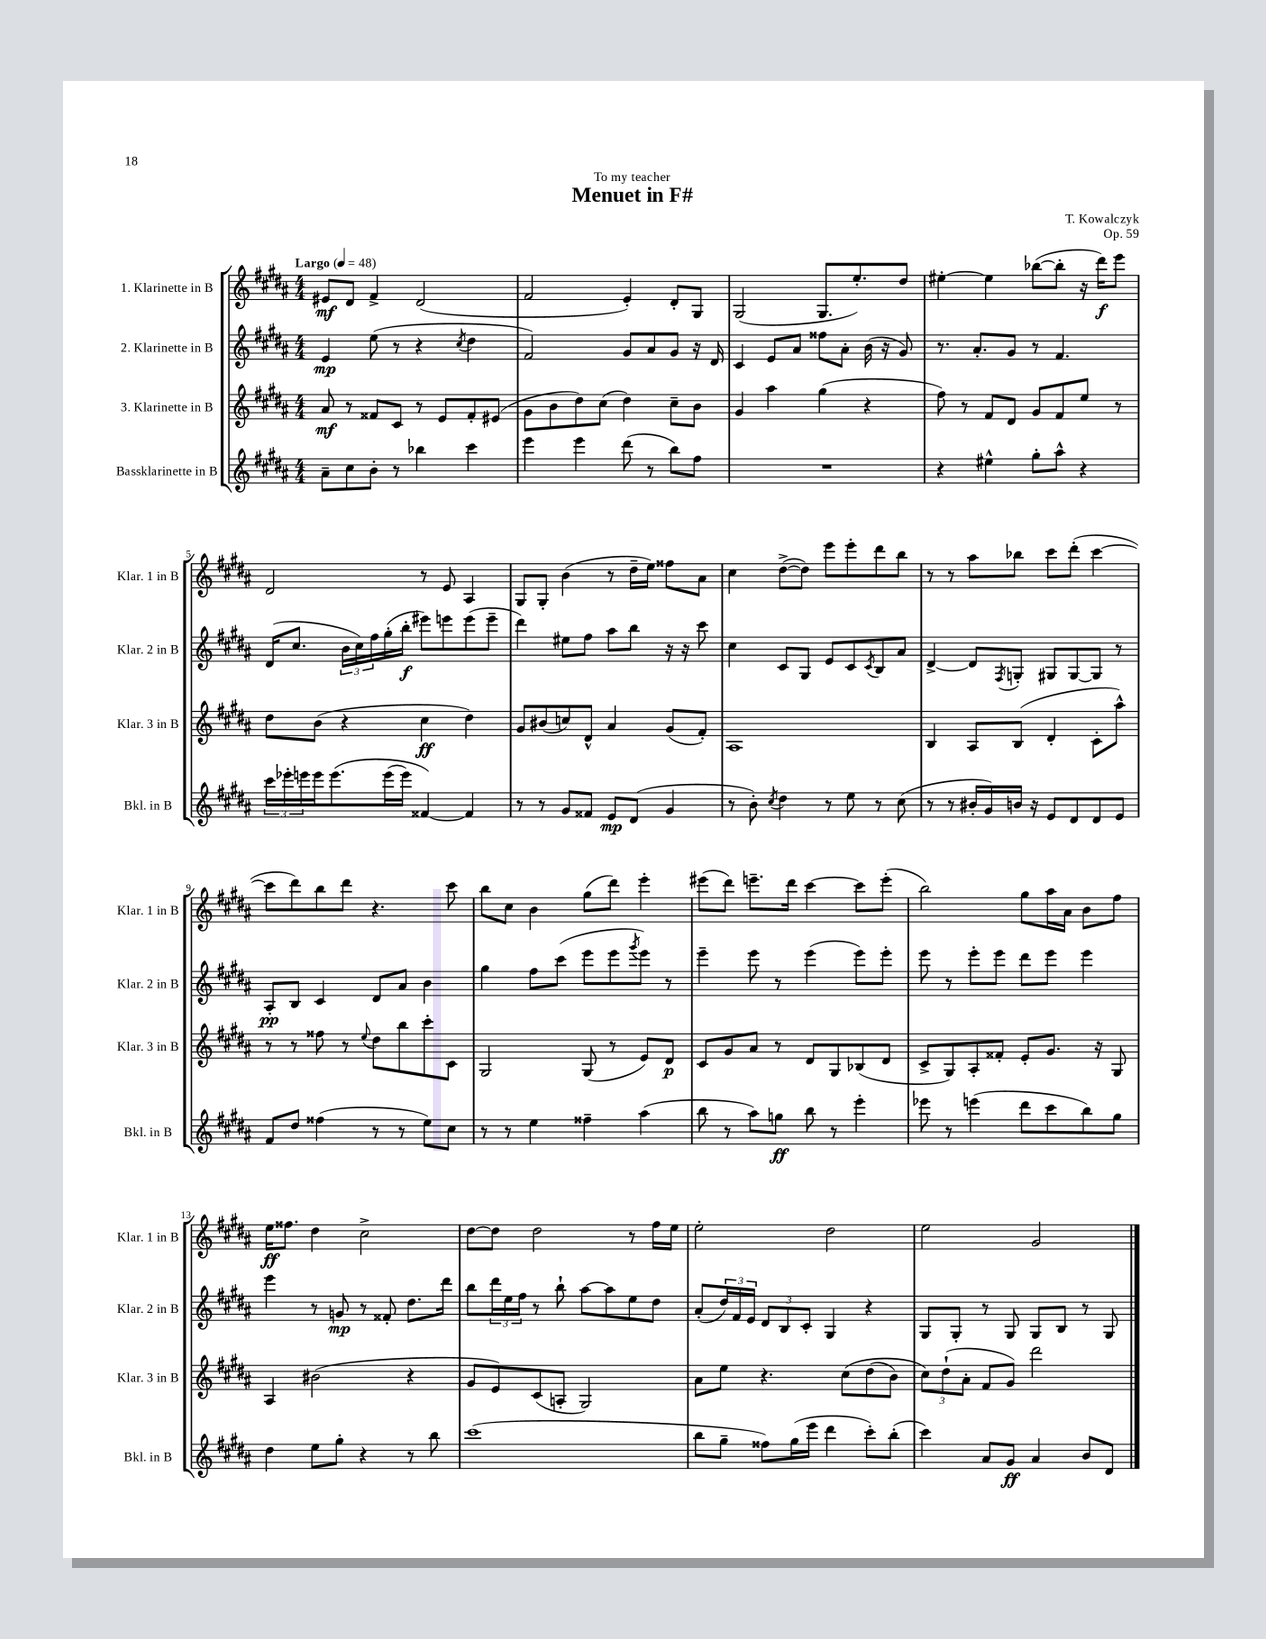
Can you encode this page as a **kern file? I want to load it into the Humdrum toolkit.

**kern	**kern	**kern	**kern
*staff4	*staff3	*staff2	*staff1
*clefG2	*clefG2	*clefG2	*clefG2
*k[f#c#g#d#a#]	*k[f#c#g#d#a#]	*k[f#c#g#d#a#]	*k[f#c#g#d#a#]
*M4/4	*M4/4	*M4/4	*M4/4
*MM48	*MM48	*MM48	*MM48
8a#~\L	8a#/	4e/	8e#/L
8cc#\	8r	.	8d#/J
8b'\J	8f##/L	(8ee\	4f#^/
8r	8c#/J	8r	.
4bb-\	8r	4r	(2d#/
.	8e/L	.	.
.	.	8qcc#/	.
4ccc#\	8f##'/	4dd#\	.
.	(8e#/J	.	.
=	=	=	=
4eee\	8g#\L	2f#/)	2f#/
.	8b\	.	.
4eee\	8dd#\)	.	.
.	(8cc#\J	.	.
(8ddd#\	4dd#\)	8g#/L	4e'/)
8r	.	8a#/	.
8bb\L)	8cc#~\L	8g#/J	8d#'/L
8ff#\J	8b\J	16r	8G#/J
.	.	16d#/	.
=	=	=	=
1r	4g#/	4c#/	(2G#/
.	4aa#\	8e/L	.
.	.	8a#/J	.
.	(4gg#\	8ff##\L	8.G#/L
.	.	8a#'\J	.
.	.	.	8.ee'/)
.	4r	(16b\	.
.	.	16r	.
.	.	8g#/)	8dd#/J
=	=	=	=
4r	8ff#\)	8.r	[4ee#'\
.	8r	.	.
.	.	8.a#'/L	.
4ee#^^\	8f#/L	.	4ee#\]
.	8d#/J	8g#/J	.
8gg#'\L	8g#/L	8r	([8bb-\L
8aa#^^\J	8f#/	4.f#/	8bb-'\]J
4r	8ee/J	.	16r
.	.	.	16ddd#\LK)
.	8r	.	8eee\J
=	=	=	=
24ccc#\LL	8dd#\L	(16d#/LK	2d#/
24eee-'\	.	.	.
.	.	8.cc#/J	.
24eee\	.	.	.
16eee\J	(8b\J	.	.
&(8.eee\	.	.	.
.	4r	24b\LL	.
.	.	24cc#\)	.
.	.	24ff#\	.
(16eee\L	.	(16gg#'\	.
16eee\JJ)	.	16bb'\JJ	.
[4f##/&)	4cc#\	8eee#\L)	8r
.	.	8eee\	8e/
4f##/]	4dd#\)	(8eee\	4A#/
.	.	8eee~\J	.
=	=	=	=
8r	8g#/L	4ddd#\)	8G#/L
8r	(8b#/	.	8G#'/J
8g#/L	8cc/)	8ee#\L	(4b\
8f##/J	8d#^^/J	8ff#\J	.
8e/L	4a#/	8aa#\L	8r
(8d#/J	.	8bb\J	16dd#~\LL
.	.	.	16ee\JJ)
4g#/	(8g#/L	16r	8ff##\L
.	.	16r	.
.	8f#'/J)	8ccc#\	8a#\J
=	=	=	=
8r	1A#	4cc#\	4cc#\
8b'\)	.	.	.
8qcc#/	.	.	.
4dd#\	.	8c#/L	([8dd#^\L
.	.	8G#/J	8dd#\]J)
8r	.	8e/L	8eee\L
8ee\	.	8c#/	8eee'\
.	.	8qc#/	.
8r	.	8B/	8ddd#\
(8cc#\	.	8a#/J	8bb\J
=	=	=	=
8r	4B/	[4d#^/	8r
8r	.	.	8r
16b#'/LL	8A#/L	8d#/]L	8aa#\L
16g#/)	.	.	.
.	.	8qF#/	.
16b/JJ	(8B/J	8G'/J	8bb-\J
16r	.	.	.
8e/L	4d#'/	8G#/L	8ccc#\L
8d#/	.	[8G#/	(8ddd#'\J
8d#/	8c#'\L	8G#/]J	[4ccc#\
8e/J	8aa#^^\J)	8r	.
=	=	=	=
8f#/L	8r	8A#'/L	8ccc#\]L
8dd#/J	8r	8B/J	8ddd#\)
(4ff##\	8ff##\	4c#/	8bb\
.	8r	.	8ddd#\J
.	8qqee/	.	.
8r	8dd#\L	8d#/L	4.r
8r	8bb\	8a#/J	.
8ee\L)	8ccc#'\	4b\	.
8cc#\J	8c#\J	.	8ccc#\
=	=	=	=
8r	2G#/	4gg#\	8bb\L
8r	.	.	8cc#\J
4ee\	.	8ff#\L	4b\
.	.	(8ccc#\J	.
4ff##~\	(8G#/	8eee\L	(8gg#\L
.	8r	8eee\	8ddd#\J)
.	.	8qggg#/	.
(4aa#\	8e/L)	8eee\J)	4eee'\
.	8d#/J	8r	.
=	=	=	=
8bb\	8c#/L	4eee~\	(8eee#\L
8r	8g#/	.	8ddd#\J)
8aa#\L)	8a#/J	8eee\	8.eee~\L
8gg\J	8r	8r	.
.	.	.	16ddd#\Jk
8bb\	8d#/L	(4eee\	[4ccc#\
8r	8G#/	.	.
4eee'\	(8B-/	8eee\L)	8ccc#\]L
.	8d#/J	8eee'\J	(8eee'\J
=	=	=	=
8eee-\	8c#^/L	8eee\	2bb\)
8r	8G#/)	8r	.
(4eee\	8A#'/	8eee'\L	.
.	8f##'/J	8eee\J	.
8ddd#\L	8e'/L	8ddd#\L	8gg#\L
8ccc#\	8.g#/J	8eee\J	16aa#\L
.	.	.	16a#\JJ
8bb\)	.	4eee\	8b\L
.	16r	.	.
8gg#\J	8G#/	.	8ff#\J
=	=	=	=
4dd#\	4A#/	4eee\	16ee\LK
.	.	.	8.ff##\J
8ee\L	(2b#\	8r	4dd#\
8gg#'\J	.	8g/	.
4r	.	8r	2cc#^\
.	.	8f##'/	.
8r	4r	8.dd#\L	.
8bb\	.	.	.
.	.	16ddd#\Jk	.
=	=	=	=
(1ccc#	8g#/L	8bb\L	[8dd#\L
.	8e/)	24ddd#\L	8dd#\]J
.	.	24ee\	.
.	.	24ff#\JJ	.
.	(8c#/	8r	2dd#\
.	8A'/J	8bb`\	.
.	2G#/)	[8aa#\L	.
.	.	8aa#\]	.
.	.	8ee\	8r
.	.	8dd#\J	16ff#\LL
.	.	.	16ee\JJ
=	=	=	=
8bb\L	8a#\L	(8a#'/L	2ee'\
8gg#~\J	8ee\J	24dd#/L)	.
.	.	24f#/	.
.	.	24e/JJ	.
8ff##\L)	4.r	12d#/L	.
.	.	12B/	.
(16gg#\L	.	.	.
.	.	12c#'/J	.
16eee\JJ	.	.	.
4ddd#\	.	4G#/	2dd#\
.	&(8cc#\L	.	.
8ccc#'\L)	(8dd#\	4r	.
(8bb'\J	8b\J)	.	.
=	=	=	=
4ccc#\)	12cc#\L&)	8G#/L	2ee\
.	(12dd#`\	.	.
.	.	8G#'/J	.
.	12a#'\J	.	.
8a#/L	8f#/L	8r	.
8g#/J	8g#/J)	8G#/	.
4a#/	2ddd#\	8G#/L	2g#/
.	.	8B/J	.
8b/L	.	8r	.
8d#/J	.	8G#/	.
==	==	==	==
*-	*-	*-	*-
